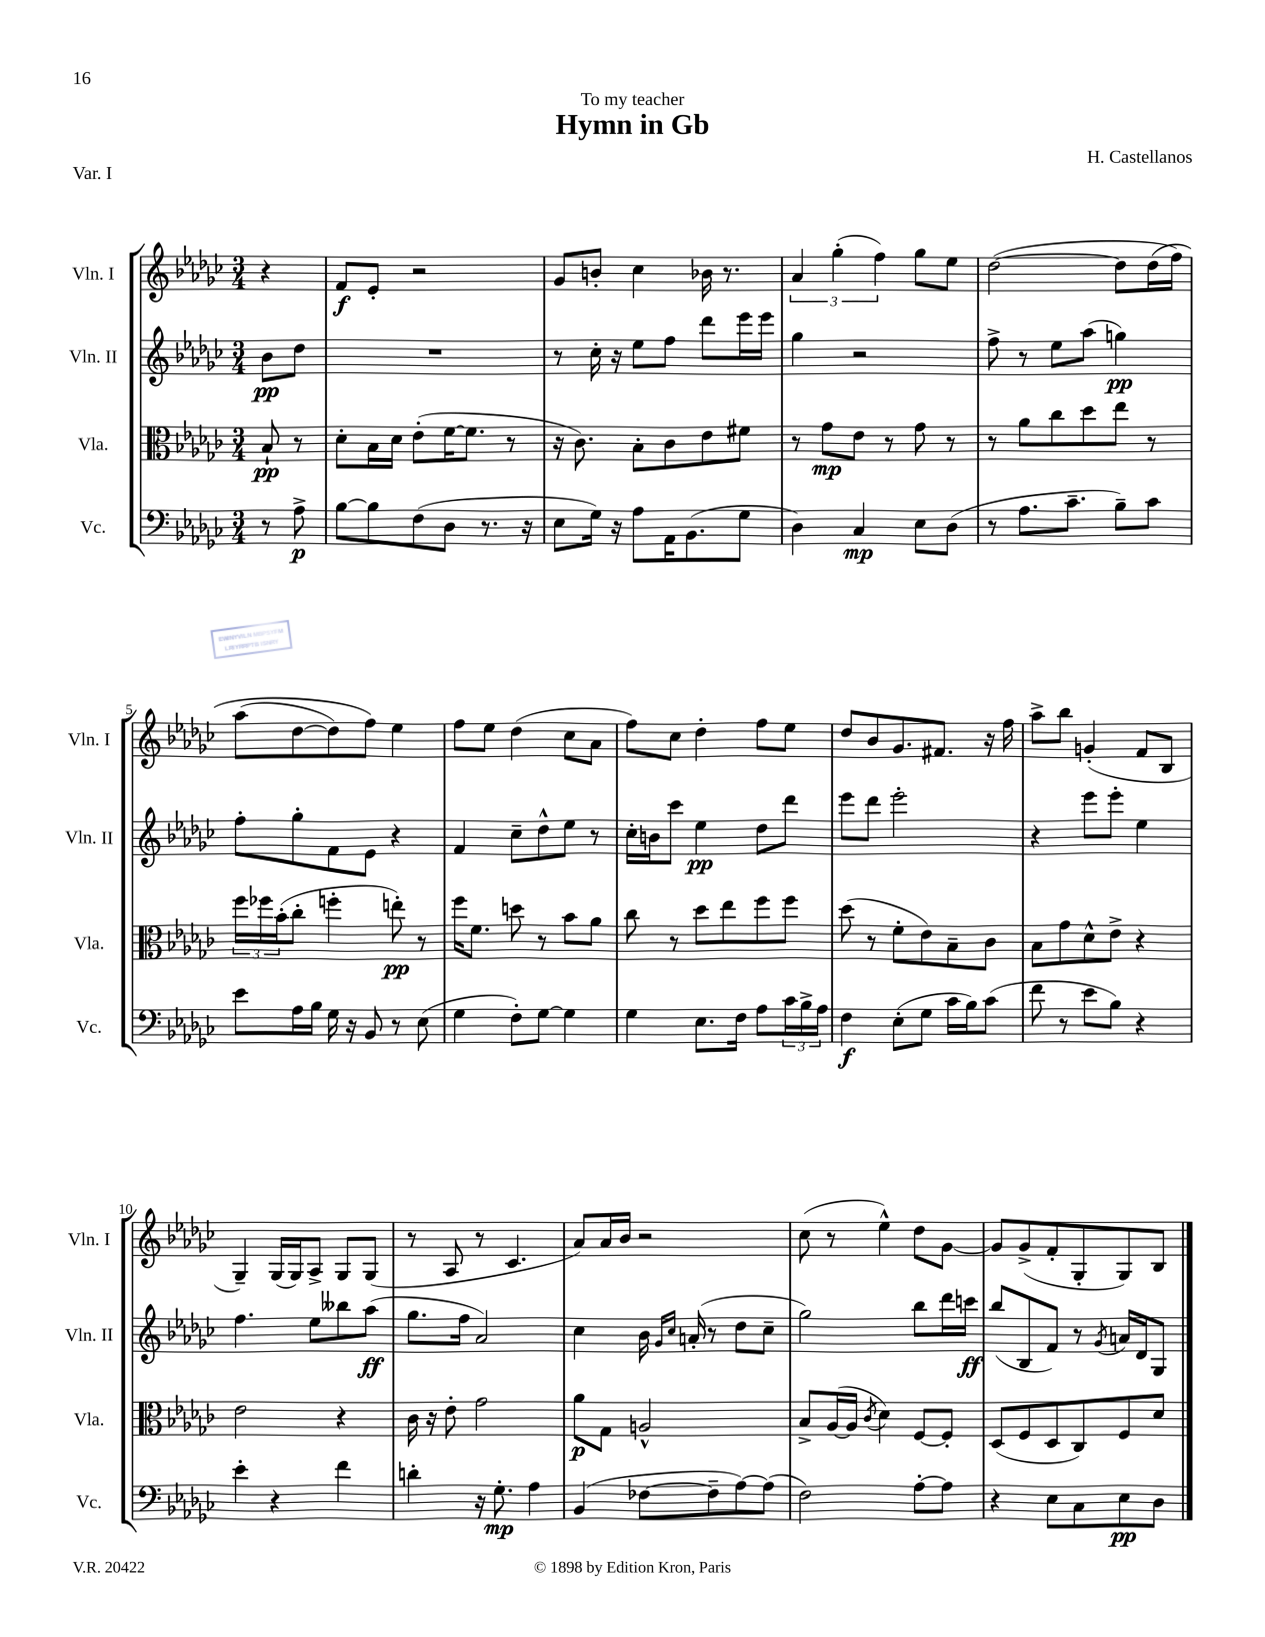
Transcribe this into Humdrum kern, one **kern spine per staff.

**kern	**dynam	**kern	**dynam	**kern	**dynam	**kern	**dynam
*part4	*part4	*part3	*part3	*part2	*part2	*part1	*part1
*staff4	*staff4	*staff3	*staff3	*staff2	*staff2	*staff1	*staff1
*I"Vc.	*	*I"Vla.	*	*I"Vln. II	*	*I"Vln. I	*
*I'Vc.	*	*I'Vla.	*	*I'Vln. II	*	*I'Vln. I	*
*clefF4	*	*clefC3	*	*clefG2	*	*clefG2	*
*k[b-e-a-d-g-c-]	*	*k[b-e-a-d-g-c-]	*	*k[b-e-a-d-g-c-]	*	*k[b-e-a-d-g-c-]	*
*M3/4	*	*M3/4	*	*M3/4	*	*M3/4	*
=	=	=	=	=	=	=	=
8r	.	8B-`/	pp	8b-\L	pp	4r	.
8A-^\	p	8r	.	8dd-\J	.	.	.
=1	=1	=1	=1	=1	=1	=1	=1
[8B-\L	.	8d-'\L	.	2.r	.	8f/L	f
8B-\]	.	16B-\L	.	.	.	8e-'/J	.
.	.	16d-\JJ	.	.	.	.	.
(8F\	.	(8e-'\L	.	.	.	2r	.
8D-\J	.	[16f\K	.	.	.	.	.
.	.	8.f\J]	.	.	.	.	.
8.r	.	.	.	.	.	.	.
.	.	8r	.	.	.	.	.
16r	.	.	.	.	.	.	.
=2	=2	=2	=2	=2	=2	=2	=2
8E-\L	.	16r	.	8r	.	8g-/L	.
.	.	8.c-\)	.	.	.	.	.
16G-\Jk)	.	.	.	16cc-'\	.	8bn'/J	.
16r	.	.	.	16r	.	.	.
8A-\L	.	8B-'\L	.	8ee-\L	.	4cc-\	.
16AA-\K	.	8c-\	.	8ff\J	.	.	.
(8.BB-\	.	.	.	.	.	.	.
.	.	8e-\	.	8ddd-\L	.	16b-X\	.
.	.	.	.	.	.	8.r	.
8G-\J	.	8f#X\J	.	16eee-\L	.	.	.
.	.	.	.	16eee-\JJ	.	.	.
=3	=3	=3	=3	=3	=3	=3	=3
4D-\)	.	8r	.	4gg-\	.	6a-/	.
.	.	8g-\L	mp	.	.	.	.
.	.	.	.	.	.	(6gg-'\	.
4C-/	mp	8e-\J	.	2r	.	.	.
.	.	.	.	.	.	6ff\)	.
.	.	8r	.	.	.	.	.
8E-\L	.	8g-\	.	.	.	8gg-\L	.
(8D-\J	.	8r	.	.	.	8ee-\J	.
=4	=4	=4	=4	=4	=4	=4	=4
8r	.	8r	.	8ff^\	.	([2dd-\	.
8.A-\L	.	8a-\L	.	8r	.	.	.
.	.	8cc-\	.	8ee-\L	.	.	.
8.c-~\J	.	.	.	.	.	.	.
.	.	8dd-\	.	(8aa-\J	.	.	.
8B-~\L)	.	8ee-\J	.	4ggn\)	pp	8dd-\L]	.
8c-\J	.	8r	.	.	.	(16dd-\L	.
.	.	.	.	.	.	16ff\JJ)	.
!!LO:LB:g=z
=5	=5	=5	=5	=5	=5	=5	=5
8e-\L	.	24ff\LL	.	8ff'\L	.	(8aa-\L	.
.	.	24ff-X\	.	.	.	.	.
.	.	(24b-'\J	.	.	.	.	.
16A-\L	.	8cc-'\J	.	8gg-'\	.	[8dd-\	.
16B-\JJ	.	.	.	.	.	.	.
16G-\	.	4ffn'\	.	8f\	.	8dd-\])	.
16r	.	.	.	.	.	.	.
8BB-/	.	.	.	8e-\J	.	8ff\J)	.
8r	.	8een'\)	pp	4r	.	4ee-\	.
(8E-\	.	8r	.	.	.	.	.
=6	=6	=6	=6	=6	=6	=6	=6
4G-\	.	16ff\KL	.	4f/	.	8ff\L	.
.	.	8.f\J	.	.	.	.	.
.	.	.	.	.	.	8ee-\J	.
8F'\L)	.	8ddn\	.	8cc-~\L	.	(4dd-\	.
[8G-\J	.	8r	.	8dd-^^\	.	.	.
4G-\]	.	8b-\L	.	8ee-\J	.	8cc-\L	.
.	.	8a-\J	.	8r	.	8a-\J	.
=7	=7	=7	=7	=7	=7	=7	=7
4G-\	.	8cc-\	.	16cc-'\LL	.	8ff\L)	.
.	.	.	.	16bn\J	.	.	.
.	.	8r	.	8ccc-\J	.	8cc-\J	.
8.E-\L	.	8dd-\L	.	4ee-\	pp	4dd-'\	.
.	.	8ee-\	.	.	.	.	.
16F\Jk	.	.	.	.	.	.	.
8A-\L	.	8ff\	.	8dd-\L	.	8ff\L	.
24c-\L	.	8ff\J	.	8ddd-\J	.	8ee-\J	.
24B-^\	.	.	.	.	.	.	.
24A-\JJ	.	.	.	.	.	.	.
=8	=8	=8	=8	=8	=8	=8	=8
4F\	f	(8dd-\	.	8eee-\L	.	8dd-/L	.
.	.	8r	.	8ddd-\J	.	8b-/	.
(8E-'\L	.	8f'\L	.	2eee-'\	.	8.g-/	.
8G-\J	.	8e-\)	.	.	.	.	.
.	.	.	.	.	.	8.f#X/J	.
16c-\LL	.	8B-~\	.	.	.	.	.
16B-\J)	.	.	.	.	.	.	.
(8c-\J	.	8c-\J	.	.	.	16r	.
.	.	.	.	.	.	16ff\	.
=9	=9	=9	=9	=9	=9	=9	=9
8f\	.	8B-\L	.	4r	.	8aa-^\L	.
8r	.	8g-\	.	.	.	8bb-\J	.
8e-\L	.	8d-^^\	.	8eee-\L	.	(4gn'/	.
8B-\J)	.	8e-^\J	.	8eee-'\J	.	.	.
4r	.	4r	.	4ee-\	.	8f/L	.
.	.	.	.	.	.	8B-/J	.
!!LO:LB:g=z
=10	=10	=10	=10	=10	=10	=10	=10
4e-'\	.	2e-\	.	4.ff\	.	4G-~/)	.
4r	.	.	.	.	.	(16G-/LL	.
.	.	.	.	.	.	16G-/J)	.
.	.	.	.	8ee-\L	.	8A-^/J	.
4f\	.	4r	.	8bb--X\	.	8G-/L	.
.	.	.	.	(8aa-\J	ff	(8G-/J	.
=11	=11	=11	=11	=11	=11	=11	=11
4dn'\	.	16c-\	.	8.gg-\L	.	8r	.
.	.	16r	.	.	.	.	.
.	.	8e-'\	.	.	.	8A-/	.
.	.	.	.	16ff\Jk	.	.	.
16r	.	2g-\	.	2a-/)	.	8r	.
8.G-'\	mp	.	.	.	.	.	.
.	.	.	.	.	.	4.c-/	.
4A-\	.	.	.	.	.	.	.
=12	=12	=12	=12	=12	=12	=12	=12
(4BB-/	.	8a-\L	p	4cc-\	.	8a-/L)	.
.	.	8G-\J	.	.	.	16a-/L	.
.	.	.	.	.	.	16b-/JJ	.
[8F-X\L	.	2An^^/	.	16b-\	.	2r	.
.	.	.	.	16qqg-/LL	.	.	.
.	.	.	.	16qqcc-/JJ	.	.	.
.	.	.	.	(16an'/	.	.	.
8F-~\]	.	.	.	8r	.	.	.
[8A-\)	.	.	.	8dd-\L	.	.	.
(8A-\J]	.	.	.	8cc-~\J	.	.	.
=13	=13	=13	=13	=13	=13	=13	=13
2F\)	.	8B-^/L	.	2gg-\)	.	(8cc-\	.
.	.	([16A-/L	.	.	.	8r	.
.	.	16A-/JJ]	.	.	.	.	.
.	.	8qc-/	.	.	.	.	.
.	.	4d-\)	.	.	.	4ee-^^\)	.
[8A-'\L	.	[8F/L	.	8bb-\L	.	8dd-\L	.
8A-\J]	.	8F'/J]	.	16ddd-\L	.	[8g-\J	.
.	.	.	.	16cccn\JJ	ff	.	.
=14	=14	=14	=14	=14	=14	=14	=14
4r	.	(8D-/L	.	(8bb-/L	.	8g-/L]	.
.	.	8F/	.	8B-/	.	(8g-^/	.
8E-\L	.	8D-/	.	8f/J)	.	8f'/	.
8C-\	.	8C-/)	.	8r	.	8G-'/	.
.	.	.	.	8qg-/	.	.	.
8E-\	pp	8F/	.	16an/LL	.	8G-/)	.
.	.	.	.	16d-/J	.	.	.
8D-\J	.	8d-/J	.	8G-/J	.	8B-/J	.
==	==	==	==	==	==	==	==
*-	*-	*-	*-	*-	*-	*-	*-
